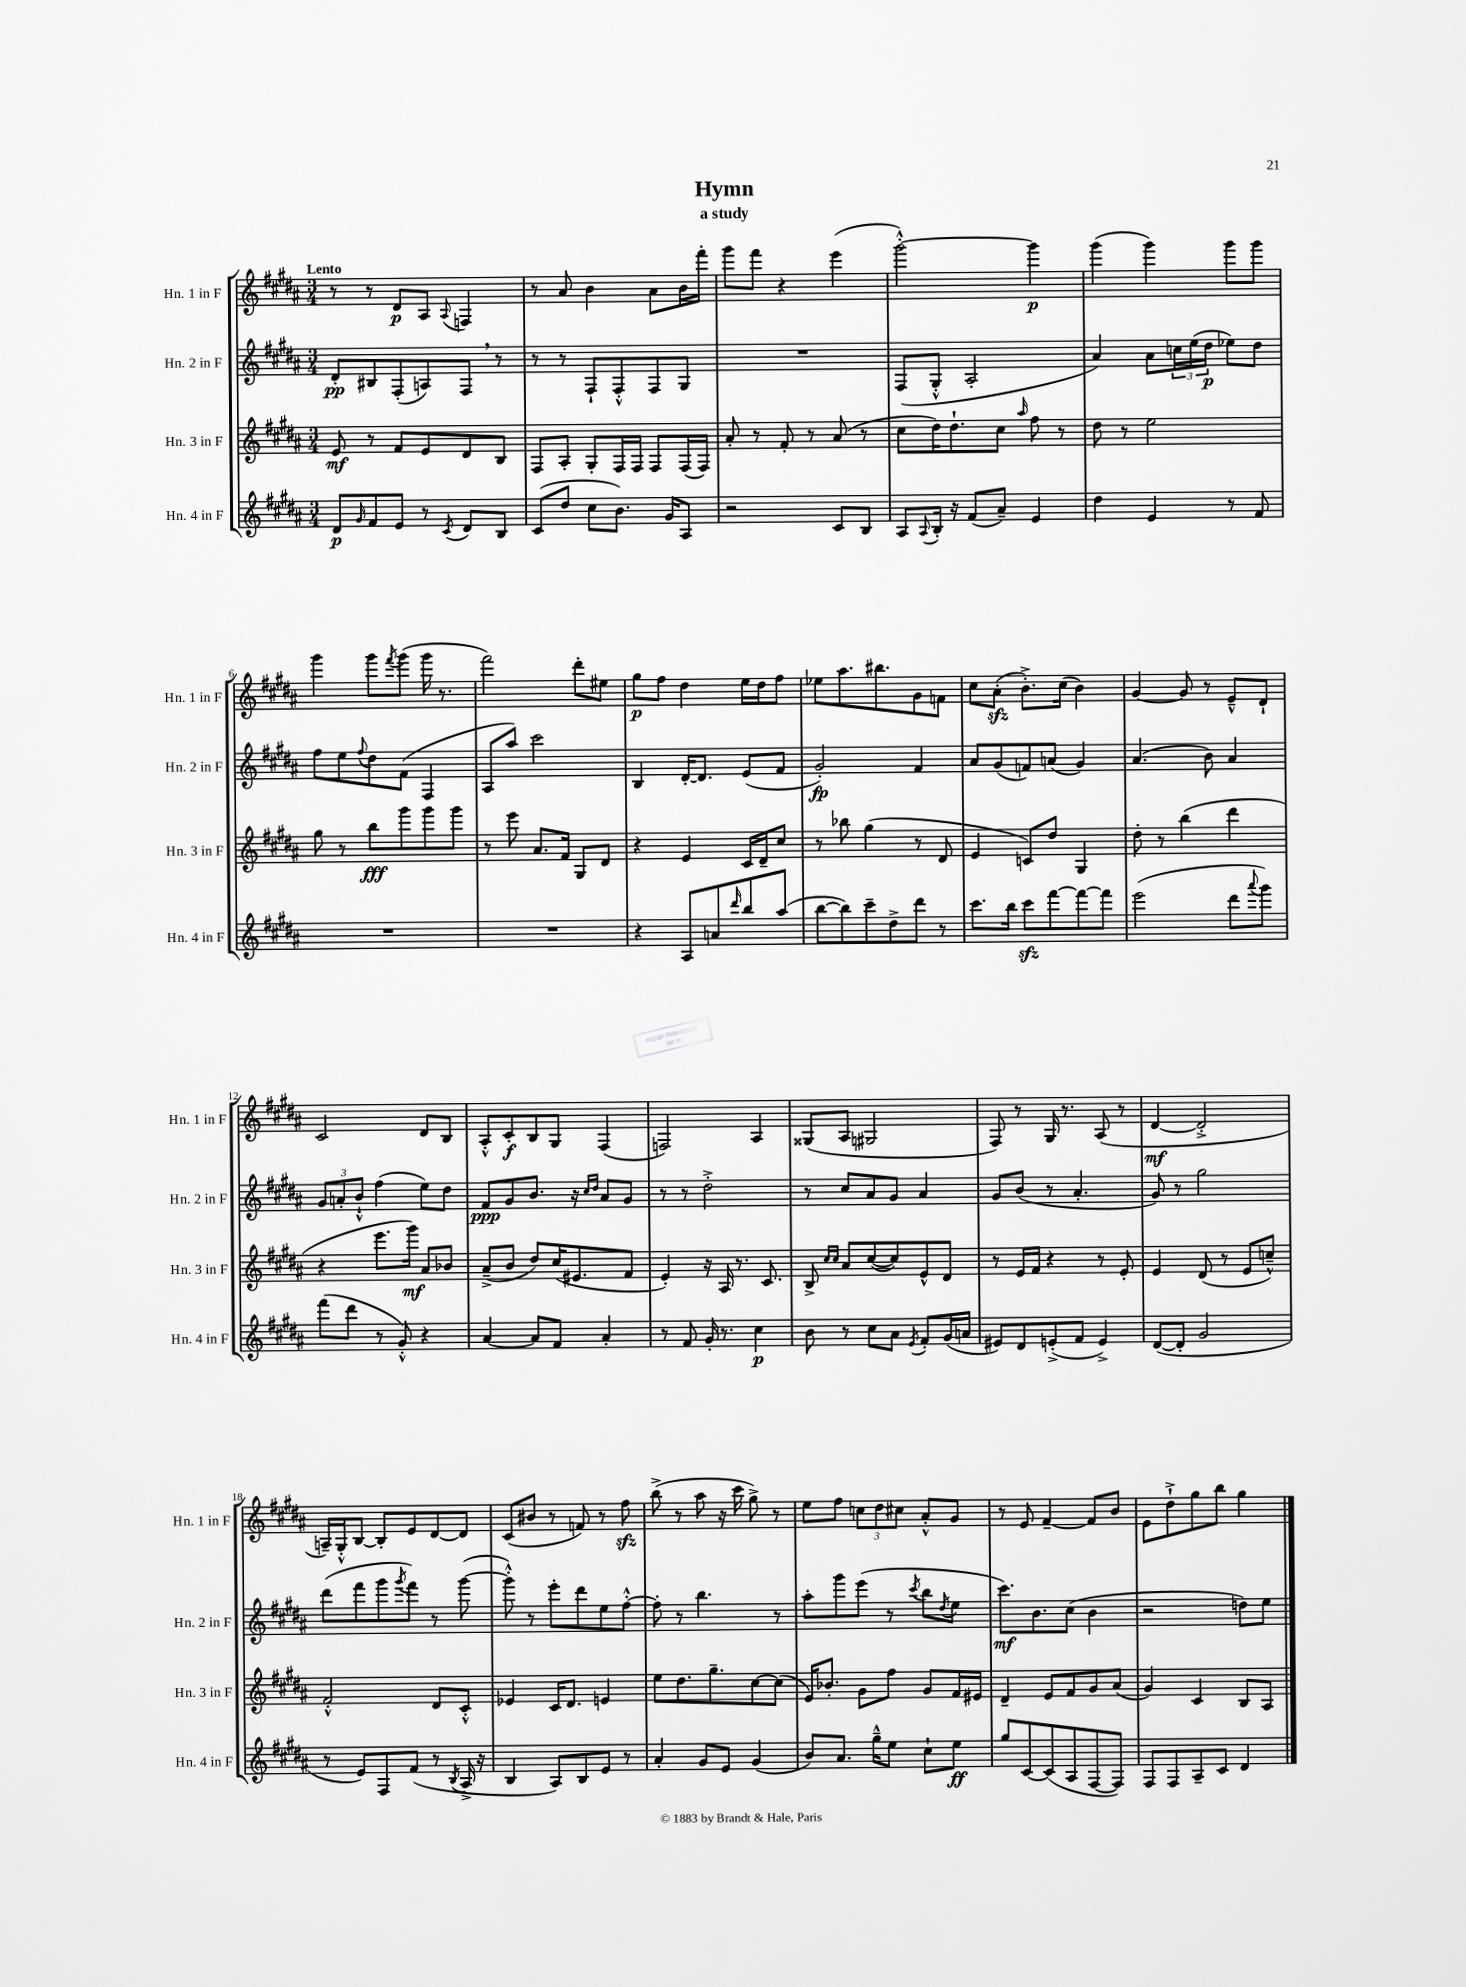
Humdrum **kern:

**kern	**dynam	**kern	**dynam	**kern	**dynam	**kern	**dynam
*part4	*part4	*part3	*part3	*part2	*part2	*part1	*part1
*staff4	*staff4	*staff3	*staff3	*staff2	*staff2	*staff1	*staff1
*I"Hn. 4 in F	*	*I"Hn. 3 in F	*	*I"Hn. 2 in F	*	*I"Hn. 1 in F	*
*I'Hn. 4 in F	*	*I'Hn. 3 in F	*	*I'Hn. 2 in F	*	*I'Hn. 1 in F	*
*clefG2	*	*clefG2	*	*clefG2	*	*clefG2	*
*k[f#c#g#d#a#]	*	*k[f#c#g#d#a#]	*	*k[f#c#g#d#a#]	*	*k[f#c#g#d#a#]	*
*M3/4	*	*M3/4	*	*M3/4	*	*M3/4	*
=1	=1	=1	=1	=1	=1	=1	=1
!	!	!	!	!	!	!LO:TX:a:B:t=Lento	!
8d#/L	p	8e/	mf	8d#'/L	pp	8r	.
16qqg#/	.	.	.	.	.	.	.
8f#/	.	8r	.	8B#X/	.	8r	.
8e/J	.	8f#/L	.	(8F#'/	.	8d#/L	p
8r	.	8e/	.	8An/)	.	8A#/J	.
8qc#/	.	.	.	.	.	8qqA#/	.
8d#/L	.	8d#/	.	8F#,/J	.	4Fn/	.
8B/J	.	8B/J	.	8r	.	.	.
=2	=2	=2	=2	=2	=2	=2	=2
(8c#/L	.	8F#/L	.	8r	.	8r	.
8dd#/J	.	8A#'/J	.	8r	.	8a#/	.
8cc#\L	.	8G#'/L	.	8F#`/L	.	4b\	.
8.b\J)	.	16F#/L	.	8F#'^^/	.	.	.
.	.	16F#/JJ	.	.	.	.	.
.	.	8F#/L	.	8F#/	.	8a#\L	.
16g#/KL	.	.	.	.	.	.	.
8A#/J	.	(16F#/L	.	8G#/J	.	16b\L	.
.	.	16F#/JJ)	.	.	.	16fff#'\JJ	.
=3	=3	=3	=3	=3	=3	=3	=3
2r	.	8a#'/	.	2.r	.	8ggg#\L	.
.	.	8r	.	.	.	8fff#\J	.
.	.	8f#'/	.	.	.	4r	.
.	.	8r	.	.	.	.	.
8c#/L	.	(8a#/	.	.	.	(4eee\	.
8B/J	.	8r	.	.	.	.	.
=4	=4	=4	=4	=4	=4	=4	=4
8A#/L	.	8cc#\L	.	(8F#/L	.	[2ggg#'^^\)	.
8qqA#/	.	.	.	.	.	.	.
16B'/Jk	.	16dd#\K)	.	8G#'^^/J	.	.	.
16r	.	8.dd#`\	.	.	.	.	.
(8f#/L	.	.	.	2A#'/	.	.	.
8a#~/J)	.	8cc#\J	.	.	.	.	.
.	.	16qqaa#/	.	.	.	.	.
4e/	.	8ff#\	.	.	.	4ggg#\]	p
.	.	8r	.	.	.	.	.
=5	=5	=5	=5	=5	=5	=5	=5
4dd#\	.	8dd#\	.	4a#/)	.	(4ggg#\	.
.	.	8r	.	.	.	.	.
4e/	.	2ee\	.	8a#\L	.	4ggg#\)	.
.	.	.	.	24ccn\L	.	.	.
.	.	.	.	(24ee\	.	.	.
.	.	.	.	24dd#\JJ	p	.	.
8r	.	.	.	8ee-X\L)	.	8ggg#\L	.
8f#/	.	.	.	8dd#\J	.	8ggg#\J	.
!!LO:LB:g=z
=6	=6	=6	=6	=6	=6	=6	=6
2.r	.	8gg#\	.	8ff#\L	.	4ggg#\	.
.	.	8r	.	8ee\	.	.	.
.	.	.	.	8qqff#/	.	.	.
.	.	8bb\L	fff	8dd#\	.	8ggg#\L	.
.	.	.	.	.	.	8qfff#/	.
.	.	8ggg#\	.	(8f#\J	.	(8ggg#\J	.
.	.	8ggg#\	.	4F#/	.	16ggg#\	.
.	.	.	.	.	.	8.r	.
.	.	8ggg#\J	.	.	.	.	.
=7	=7	=7	=7	=7	=7	=7	=7
2.r	.	8r	.	8A#/L	.	2fff#\)	.
.	.	8eee\	.	8aa#/J)	.	.	.
.	.	8.a#/L	.	2ccc#\	.	.	.
.	.	16f#/Jk	.	.	.	.	.
.	.	8G#/L	.	.	.	8ddd#'\L	.
.	.	8d#/J	.	.	.	8ee#X\J	.
=8	=8	=8	=8	=8	=8	=8	=8
4r	.	4r	.	4B/	.	8gg#\L	p
.	.	.	.	.	.	8ff#\J	.
8A#/L	.	4e/	.	[16d#'/KL	.	4dd#\	.
.	.	.	.	8.d#/J]	.	.	.
8an/	.	.	.	.	.	.	.
16qqddd#/	.	.	.	.	.	.	.
8bb/	.	16c#/LL	.	(8e/L	.	16ee\LL	.
.	.	16d#~/J	.	.	.	16dd#\J	.
(8aa#/J	.	8cc#/J	.	8f#/J	.	8ff#\J	.
=9	=9	=9	=9	=9	=9	=9	=9
[8bb\L	.	8r	.	2g#'/)	fp	8ee-X\L	.
8bb\])	.	8bb-X\	.	.	.	8.aa#\	.
8ccc#~\	.	(4gg#\	.	.	.	.	.
.	.	.	.	.	.	8.bb#X\	.
8dd#^\	.	.	.	.	.	.	.
8ddd#\J	.	8r	.	4f#/	.	8g#\	.
8r	.	8d#/	.	.	.	8fn\J	.
=10	=10	=10	=10	=10	=10	=10	=10
8.ccc#\L	.	4e/	.	8a#/L	.	8cc#\L	.
.	.	.	.	(8g#/	.	(8a#zz'\J	.
16bb\Jk	.	.	.	.	.	.	.
8ccc#zz\L	.	8cn/L)	.	8fn/)	.	8.b'^\L)	.
[8fff#\	.	8dd#/J	.	(8an/J	.	.	.
.	.	.	.	.	.	(16cc#\Jk	.
8fff#\_	.	4G#/	.	4g#/)	.	4b\)	.
8fff#\J]	.	.	.	.	.	.	.
=11	=11	=11	=11	=11	=11	=11	=11
(2eee\	.	8dd#'\	.	(4.a#/	.	[4g#/	.
.	.	8r	.	.	.	.	.
.	.	(4bb\	.	.	.	8g#/]	.
.	.	.	.	8b\)	.	8r	.
8ddd#\L	.	4ddd#\	.	4a#/	.	8e~^^/L	.
8qqaaa#/	.	.	.	.	.	.	.
8ggg#\J)	.	.	.	.	.	8d#`/J	.
!!LO:LB:g=z
=12	=12	=12	=12	=12	=12	=12	=12
(8fff#\L	.	4r	.	12g#/L	.	2c#/	.
.	.	.	.	12an'/	.	.	.
8ddd#\J	.	.	.	.	.	.	.
.	.	.	.	12b`^^/J	.	.	.
8r	.	8.eee\L	.	(4ff#\	.	.	.
8g#'^^/)	.	.	.	.	.	.	.
.	.	16ggg#\Jk)	mf	.	.	.	.
4r	.	8a#/L	.	8ee\L)	.	8d#/L	.
.	.	8b-X/J	.	8dd#\J	.	8B/J	.
=13	=13	=13	=13	=13	=13	=13	=13
[4a#/	.	(8a#~^/L	.	8f#/L	ppp	8A#'^^/L	.
.	.	8b/J	.	8g#/	.	8c#'/	f
8a#/L]	.	8dd#/L)	.	8.b/J	.	8B/	.
8f#/J	.	(16cc#/K	.	.	.	8G#/J	.
.	.	8.e#X/	.	16r	.	.	.
.	.	.	.	16qqcc#/LL	.	.	.
.	.	.	.	16qqdd#/JJ	.	.	.
4a#'/	.	.	.	8a#/L	.	(4F#/	.
.	.	8f#/J	.	8g#/J	.	.	.
=14	=14	=14	=14	=14	=14	=14	=14
8r	.	4e'/)	.	8r	.	2Fn/)	.
8f#/	.	.	.	8r	.	.	.
16g#'/	.	16r	.	2dd#'^\	.	.	.
8.r	.	16A#/	.	.	.	.	.
.	.	8.r	.	.	.	.	.
4cc#\	p	.	.	.	.	4A#/	.
.	.	8.c#/	.	.	.	.	.
=15	=15	=15	=15	=15	=15	=15	=15
8b\	.	8B^/	.	8r	.	(8G##X/L	.
.	.	16qqcc#/LL	.	.	.	.	.
.	.	16qqcc#/JJ	.	.	.	.	.
8r	.	8a#/L	.	8cc#/L	.	8A#/J	.
8cc#\L	.	([8cc#/	.	8a#/	.	2G#X/	.
8a#\J	.	8cc#/])	.	8g#/J	.	.	.
8qe/	.	.	.	.	.	.	.
8f#'/L	.	8e^^/	.	4a#/	.	.	.
(16g#/L	.	8d#/J	.	.	.	.	.
16an/JJ	.	.	.	.	.	.	.
=16	=16	=16	=16	=16	=16	=16	=16
8e#X/L)	.	8r	.	8g#/L	.	8F#/)	.
8d#/	.	16e/LL	.	(8b/J	.	8r	.
.	.	16f#/JJ	.	.	.	.	.
(8en'^/	.	4r	.	8r	.	16G#/	.
.	.	.	.	.	.	8.r	.
8f#/J	.	.	.	4.a#'/	.	.	.
4e^/)	.	8r	.	.	.	(8A#/	.
.	.	8e'/	.	.	.	8r	.
=17	=17	=17	=17	=17	=17	=17	=17
([8d#/L	.	4e/	.	8g#/)	.	[4d#/	mf
8d#'/J]	.	.	.	8r	.	.	.
2g#/	.	(8d#/	.	2gg#\	.	2d#'^/]	.
.	.	8r	.	.	.	.	.
.	.	8e/L	.	.	.	.	.
.	.	8ccn~^^/J)	.	.	.	.	.
!!LO:LB:g=z
=18	=18	=18	=18	=18	=18	=18	=18
8r	.	2f#'^^/	.	(8ddd#\L	.	16An~/LL)	.
.	.	.	.	.	.	16G#'^^/J	.
8e/L)	.	.	.	8fff#\	.	[8B/J	.
8F#/	.	.	.	8ggg#\	.	8B'/L]	.
.	.	.	.	8qggg#/	.	.	.
(8f#/J	.	.	.	8fff#\J)	.	8e/	.
8r	.	8d#/L	.	8r	.	[8d#/	.
8qB/	.	.	.	.	.	.	.
16A#^/	.	8c#'^^/J	.	([8ggg#\	.	8d#/J]	.
16r	.	.	.	.	.	.	.
=19	=19	=19	=19	=19	=19	=19	=19
4B/	.	4e-X/	.	8ggg#'^^\])	.	(8c#/L	.
.	.	.	.	8r	.	8b#X/J	.
8A#/L)	.	16c#/KL	.	8eee'\L	.	8r	.
.	.	8.d#/J	.	.	.	.	.
8B/	.	.	.	8ddd#\	.	8fn/)	.
8e/J	.	4en/	.	8ee\	.	8r	.
8r	.	.	.	[8ff#'^^\J	.	8ff#zz\	.
=20	=20	=20	=20	=20	=20	=20	=20
4a#'/	.	8ee\L	.	8ff#'\]	.	(8bb^\	.
.	.	8.dd#\	.	8r	.	8r	.
8g#/L	.	.	.	4.bb\	.	8aa#\	.
.	.	8.gg#~\	.	.	.	.	.
8e/J	.	.	.	.	.	16r	.
.	.	.	.	.	.	16ccc#\	.
(4g#/	.	[8cc#\	.	.	.	8gg#^\)	.
.	.	(8cc#\J]	.	8r	.	8r	.
=21	=21	=21	=21	=21	=21	=21	=21
8b/L)	.	16e/KL)	.	8aa#'\L	.	8ee\L	.
.	.	8.b-X'/J	.	.	.	.	.
8.a#/J	.	.	.	8ggg#\	.	8ff#\J	.
.	.	8g#\L	.	(8eee\J	.	12ccn\L	.
16gg#~^^\KL	.	.	.	.	.	.	.
.	.	.	.	.	.	12dd#\	.
8ee\J	.	8ff#\J	.	8r	.	.	.
.	.	.	.	.	.	12cc#X\J	.
.	.	.	.	8qccc#/	.	.	.
8cc#`\L	.	8g#/L	.	8bb\L	.	8a#'^^/L	.
.	.	.	.	8qdd#/	.	.	.
8ee\J	ff	16f#/L	.	8ee\J	.	8g#/J	.
.	.	16e#X/JJ	.	.	.	.	.
=22	=22	=22	=22	=22	=22	=22	=22
8gg#/L	.	4d#~/	.	8.ccc#\L)	mf	8r	.
[8c#/	.	.	.	.	.	8e/	.
.	.	.	.	8.b\	.	.	.
(8c#/]	.	8e/L	.	.	.	[4f#~/	.
8A#/	.	8f#/	.	(8cc#\J	.	.	.
[8F#/	.	8g#/	.	4b\	.	8f#/L]	.
8F#/J])	.	(8a#/J	.	.	.	8b/J	.
=23	=23	=23	=23	=23	=23	=23	=23
8F#/L	.	4g#/)	.	2r	.	8e\L	.
8F#/	.	.	.	.	.	8dd#`^\	.
8A#~/	.	4c#/	.	.	.	8gg#\	.
8c#/J	.	.	.	.	.	8bb\J	.
4d#/	.	8B/L	.	8ddn\L)	.	4gg#\	.
.	.	8A#/J	.	8ee\J	.	.	.
==	==	==	==	==	==	==	==
*-	*-	*-	*-	*-	*-	*-	*-
